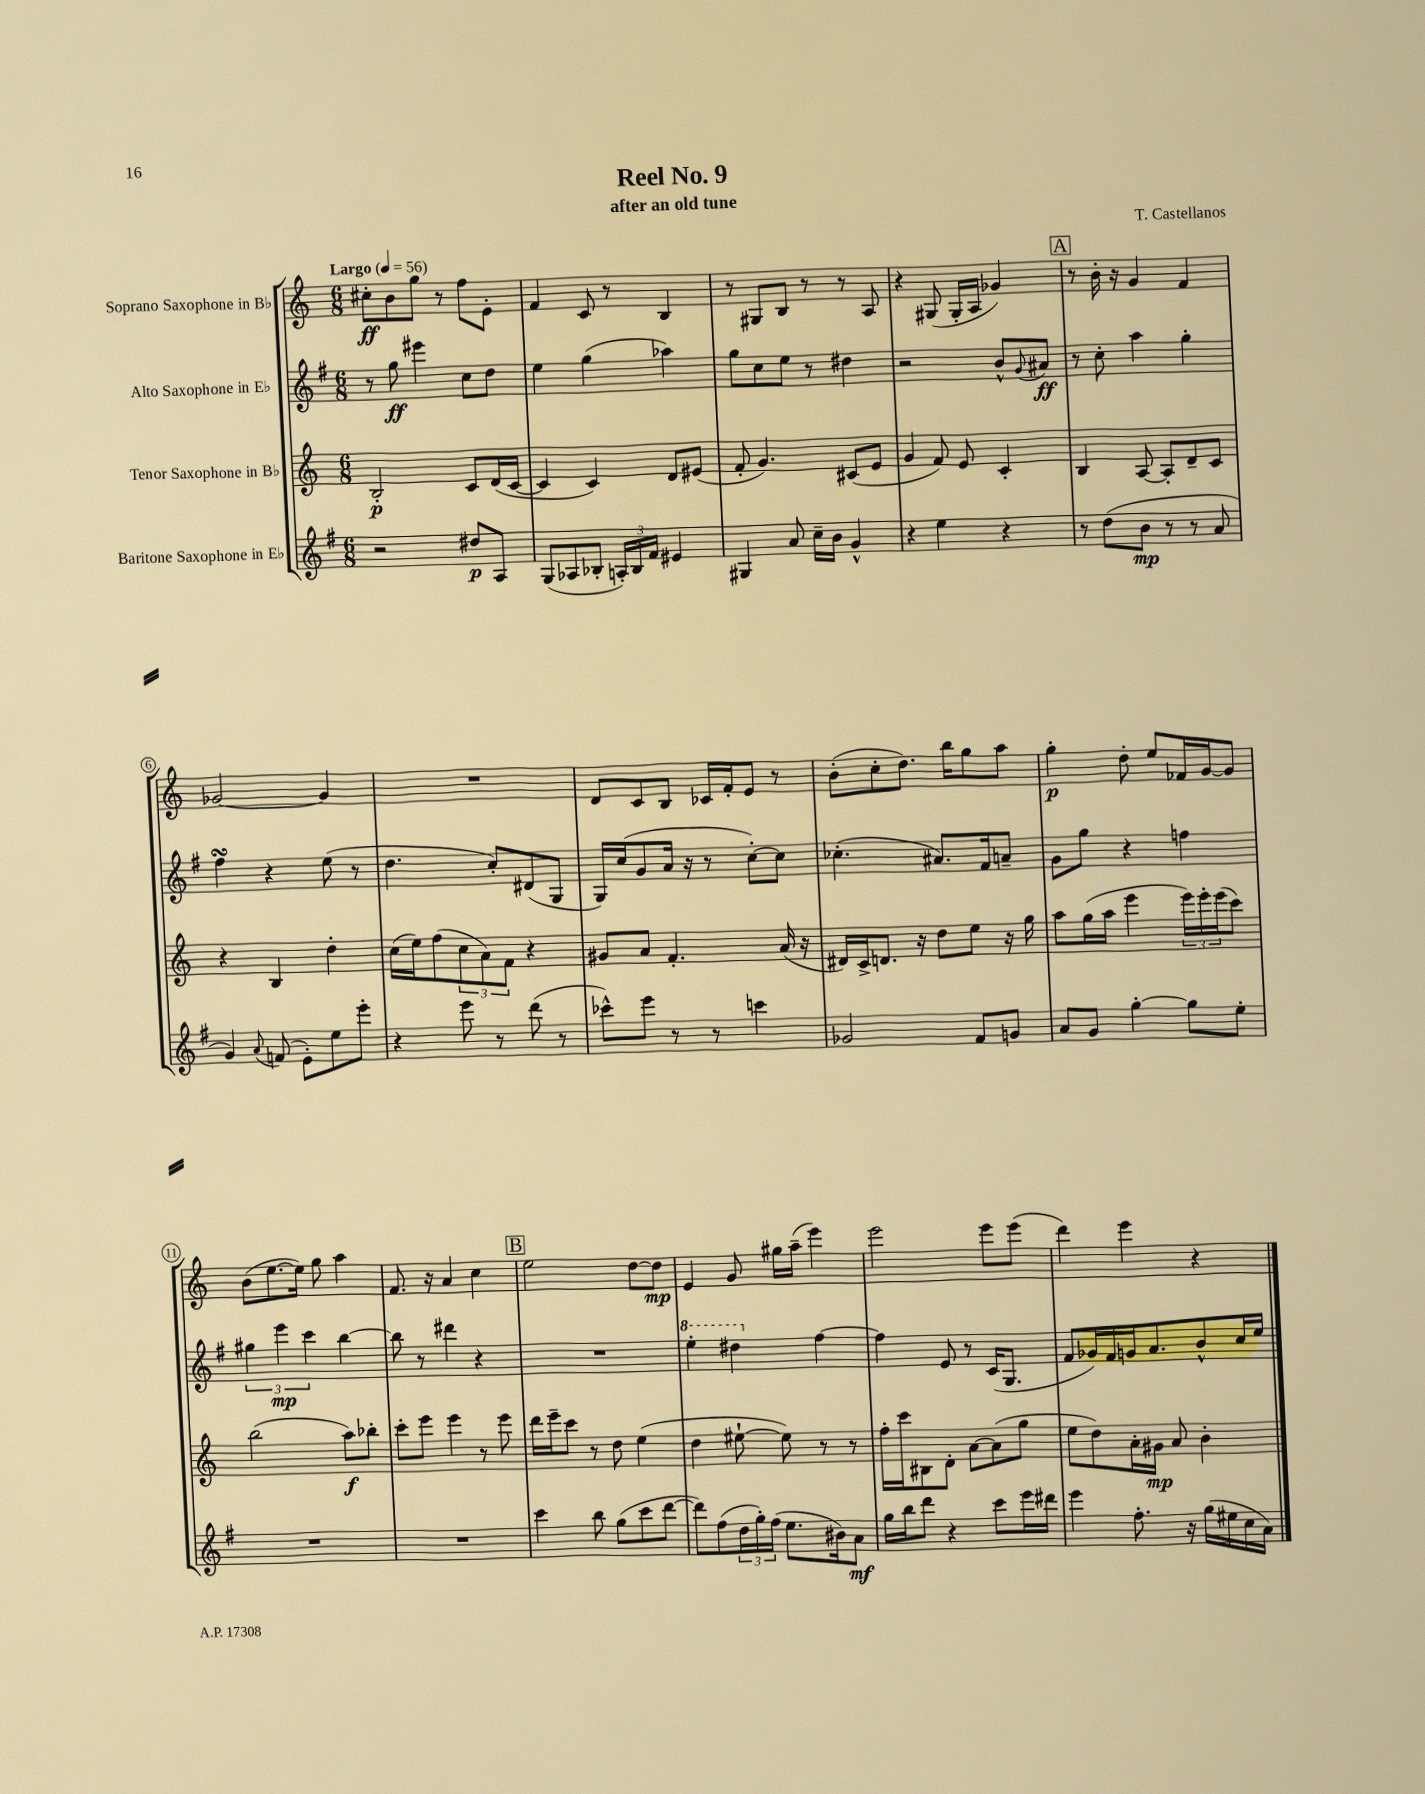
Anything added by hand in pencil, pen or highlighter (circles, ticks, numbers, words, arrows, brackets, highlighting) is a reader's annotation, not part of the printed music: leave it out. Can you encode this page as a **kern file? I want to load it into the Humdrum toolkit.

**kern	**dynam	**kern	**dynam	**kern	**dynam	**kern	**dynam
*part4	*part4	*part3	*part3	*part2	*part2	*part1	*part1
*staff4	*staff4	*staff3	*staff3	*staff2	*staff2	*staff1	*staff1
*I"Baritone Saxophone in E♭	*	*I"Tenor Saxophone in B♭	*	*I"Alto Saxophone in E♭	*	*I"Soprano Saxophone in B♭	*
*clefG2	*	*clefG2	*	*clefG2	*	*clefG2	*
*k[f#]	*	*k[]	*	*k[f#]	*	*k[]	*
*M6/8	*	*M6/8	*	*M6/8	*	*M6/8	*
*MM56	*	*MM56	*	*MM56	*	*MM56	*
=1	=1	=1	=1	=1	=1	=1	=1
!	!	!	!	!	!	!LO:TX:a:B:t=Largo	!
2r	.	2B'/	p	8r	.	8cc#X'\L	ff
.	.	.	.	8gg\	ff	8b\	.
.	.	.	.	4eee#X\	.	8gg\J	.
.	.	.	.	.	.	8r	.
8dd#X/L	p	8c/L	.	8cc\L	.	8ff\L	.
8A/J	.	(16d/L	.	8dd\J	.	8e'\J	.
.	.	[16c/JJ	.	.	.	.	.
=2	=2	=2	=2	=2	=2	=2	=2
(8G/L	.	4c/]	.	4ee\	.	4f/	.
8A-X/	.	.	.	.	.	.	.
8B-X'/J	.	4c/)	.	(4gg\	.	8c/	.
24An'/LL)	.	.	.	.	.	8r	.
24B-/	.	.	.	.	.	.	.
24f#/JJ	.	.	.	.	.	.	.
4e#X/	.	8d/L	.	4aa-X\)	.	4B/	.
.	.	(8e#X/J	.	.	.	.	.
=3	=3	=3	=3	=3	=3	=3	=3
4G#X/	.	8f'/	.	8gg\L	.	8r	.
.	.	4.g/)	.	8cc\	.	8G#X/L	.
8a/	.	.	.	8ee\J	.	8B/J	.
16cc~\LL	.	.	.	8r	.	8r	.
16b\JJ	.	.	.	.	.	.	.
4g^^/	.	(8c#X/L	.	4dd#X\	.	8r	.
.	.	8e/J	.	.	.	8A/	.
=4	=4	=4	=4	=4	=4	=4	=4
4r	.	4g/	.	2r	.	4r	.
4ee\	.	8f/)	.	.	.	(8G#X/	.
.	.	8e/	.	.	.	16G#'/LL	.
.	.	.	.	.	.	16A/JJ	.
4r	.	4c'/	.	8b^^/L	.	4g-X/)	.
.	.	.	.	8qqg/	.	.	.
.	.	.	.	8a#X/J	ff	.	.
!!LO:REH:place=s1:t=A
=5	=5	=5	=5	=5	=5	=5	=5
8r	.	4B/	.	8r	.	8r	.
(8dd\L	.	.	.	8cc'\	.	16b'\	.
.	.	.	.	.	.	16r	.
8b\J	mp	[8A/	.	4aa\	.	4g/	.
8r	.	8A'/L]	.	.	.	.	.
8r	.	8d~/	.	4gg'\	.	4f/	.
8a/	.	8c/J	.	.	.	.	.
!!LO:LB:g=z
=6	=6	=6	=6	=6	=6	=6	=6
4g/)	.	4r	.	4ff#sSsS\	.	[2g-X/	.
8qqa/	.	.	.	.	.	.	.
(8fn/	.	4B/	.	4r	.	.	.
8e'\L)	.	.	.	.	.	.	.
8ee\	.	4dd'\	.	(8ee\	.	4g-/]	.
8eee'\J	.	.	.	8r	.	.	.
=7	=7	=7	=7	=7	=7	=7	=7
4r	.	(16cc\LL	.	4.dd\	.	2.r	.
.	.	16ee\J)	.	.	.	.	.
.	.	(8ff\	.	.	.	.	.
8eee\	.	12cc\	.	.	.	.	.
.	.	12a\)	.	.	.	.	.
8r	.	.	.	8cc'/L)	.	.	.
.	.	12f\J	.	.	.	.	.
(8ddd\	.	4r	.	(8d#X/	.	.	.
8r	.	.	.	8G/J	.	.	.
=8	=8	=8	=8	=8	=8	=8	=8
8ccc-X^^\L)	.	8g#X/L	.	16G/LL)	.	8d/L	.
.	.	.	.	(16cc/J	.	.	.
8eee\J	.	8a/J	.	8g/	.	8c/	.
8r	.	4.f'/	.	16a/Jk	.	8B/J	.
.	.	.	.	16r	.	.	.
8r	.	.	.	8r	.	16c-X/LL	.
.	.	.	.	.	.	16f'/J	.
4cccn\	.	.	.	[8cc'\L)	.	8e/J	.
.	.	(16a/	.	8cc\J]	.	8r	.
.	.	16r	.	.	.	.	.
=9	=9	=9	=9	=9	=9	=9	=9
2g-X/	.	16d#X/LL)	.	(4.cc-X'\	.	(8b'\L	.
.	.	16c^/J	.	.	.	.	.
.	.	8.dn/J	.	.	.	8cc'\	.
.	.	.	.	.	.	8.dd\J)	.
.	.	16r	.	.	.	.	.
.	.	8dd\L	.	8.a#X/L)	.	.	.
.	.	.	.	.	.	16bb\KL	.
8f#/L	.	8ee\J	.	.	.	8gg\	.
.	.	.	.	16f#/k	.	.	.
8gn/J	.	16r	.	8an~/J	.	8aa\J	.
.	.	16gg\	.	.	.	.	.
=10	=10	=10	=10	=10	=10	=10	=10
8a/L	.	8aa\L	.	8g\L	.	4gg'\	p
8g/J	.	(16gg\L	.	8gg\J	.	.	.
.	.	16aa\JJ	.	.	.	.	.
[4gg'\	.	4eee\	.	4r	.	8dd'\	.
.	.	.	.	.	.	8ee/L	.
8gg\L]	.	24eee\LL)	.	4ffn\	.	16f-X/L	.
.	.	24eee'\	.	.	.	.	.
.	.	.	.	.	.	[16g/J	.
.	.	(24eee\J	.	.	.	.	.
8ee'\J	.	8ccc\J)	.	.	.	8g/J]	.
!!LO:LB:g=z
=11	=11	=11	=11	=11	=11	=11	=11
2.r	.	(2bb\	.	6gg#X\	.	(8b\L	.
.	.	.	.	.	.	[8.ee\	.
.	.	.	.	6eee\	mp	.	.
.	.	.	.	.	.	16ee\Jk])	.
.	.	.	.	6ccc\	.	.	.
.	.	.	.	.	.	8gg\	.
.	.	8aa\L)	f	[4bb\	.	4aa\	.
.	.	8bb-X'\J	.	.	.	.	.
=12	=12	=12	=12	=12	=12	=12	=12
2.r	.	8ccc'\L	.	8bb\]	.	8.f/	.
.	.	8eee\J	.	8r	.	.	.
.	.	.	.	.	.	16r	.
.	.	4eee\	.	4ddd#X\	.	4a/	.
.	.	8r	.	4r	.	4cc\	.
.	.	8eee\	.	.	.	.	.
!!LO:REH:place=s1:t=B
=13	=13	=13	=13	=13	=13	=13	=13
4ccc\	.	16ddd\LL	.	2.r	.	2ee\	.
.	.	16eee~\J	.	.	.	.	.
.	.	8ccc\J	.	.	.	.	.
8bb\	.	8r	.	.	.	.	.
(8gg\L	.	8dd\	.	.	.	.	.
8ccc\	.	(4ee\	.	.	.	[8dd\L	.
[8ddd\J	.	.	.	.	.	8dd\J]	mp
=14	=14	=14	=14	=14	=14	=14	=14
*	*	*	*	*8va	*	*	*
8ddd\L])	.	4dd\	.	4eee'\	.	4e/	.
(8ff#\	.	.	.	.	.	.	.
24dd\L	.	[8ee#X`\	.	4ddd#X\	.	8g/	.
24gg'\)	.	.	.	.	.	.	.
(24ff#\JJ	.	.	.	.	.	.	.
8.ee\L	.	8ee#\])	.	.	.	16gg#X\LL	.
.	.	.	.	.	.	(16aa~\JJ	.
*	*	*	*	*X8va	*	*	*
.	.	8r	.	[4ff#\	.	4eee\)	.
16b#X\k)	.	.	.	.	.	.	.
8a\J	mf	8r	.	.	.	.	.
=15	=15	=15	=15	=15	=15	=15	=15
16gg\LL	.	16ff'\LL	.	4ff#\]	.	2eee\	.
16bb\J	.	16ccc\J	.	.	.	.	.
8ddd\J	.	8B#X\	.	.	.	.	.
4r	.	8d'\J	.	8e/	.	.	.
.	.	[8a\L	.	8r	.	.	.
8ccc\L	.	(8a\]	.	(16c/KL	.	8eee\L	.
.	.	.	.	8.G/J	.	.	.
16eee\L	.	8gg\J	.	.	.	(8eee\J	.
16ddd#X\JJ	.	.	.	.	.	.	.
=16	=16	=16	=16	=16	=16	=16	=16
4eee\	.	8ee\L	.	8f#/L	.	4ddd\)	.
.	.	8dd\)	.	16g-X/L)	.	.	.
.	.	.	.	16f#/	.	.	.
8.ff#'\	.	16a'\L	.	16gn/J	.	4eee\	.
.	.	16g#X\JJ	mp	8.a/	.	.	.
.	.	8a/	.	.	.	.	.
16r	.	.	.	.	.	.	.
(16gg\LL	.	4b'\	.	8b^^/	.	4r	.
16ee#X\	.	.	.	.	.	.	.
16cc\	.	.	.	16cc/L	.	.	.
16a\JJ)	.	.	.	16ee/JJ	.	.	.
==	==	==	==	==	==	==	==
*-	*-	*-	*-	*-	*-	*-	*-
